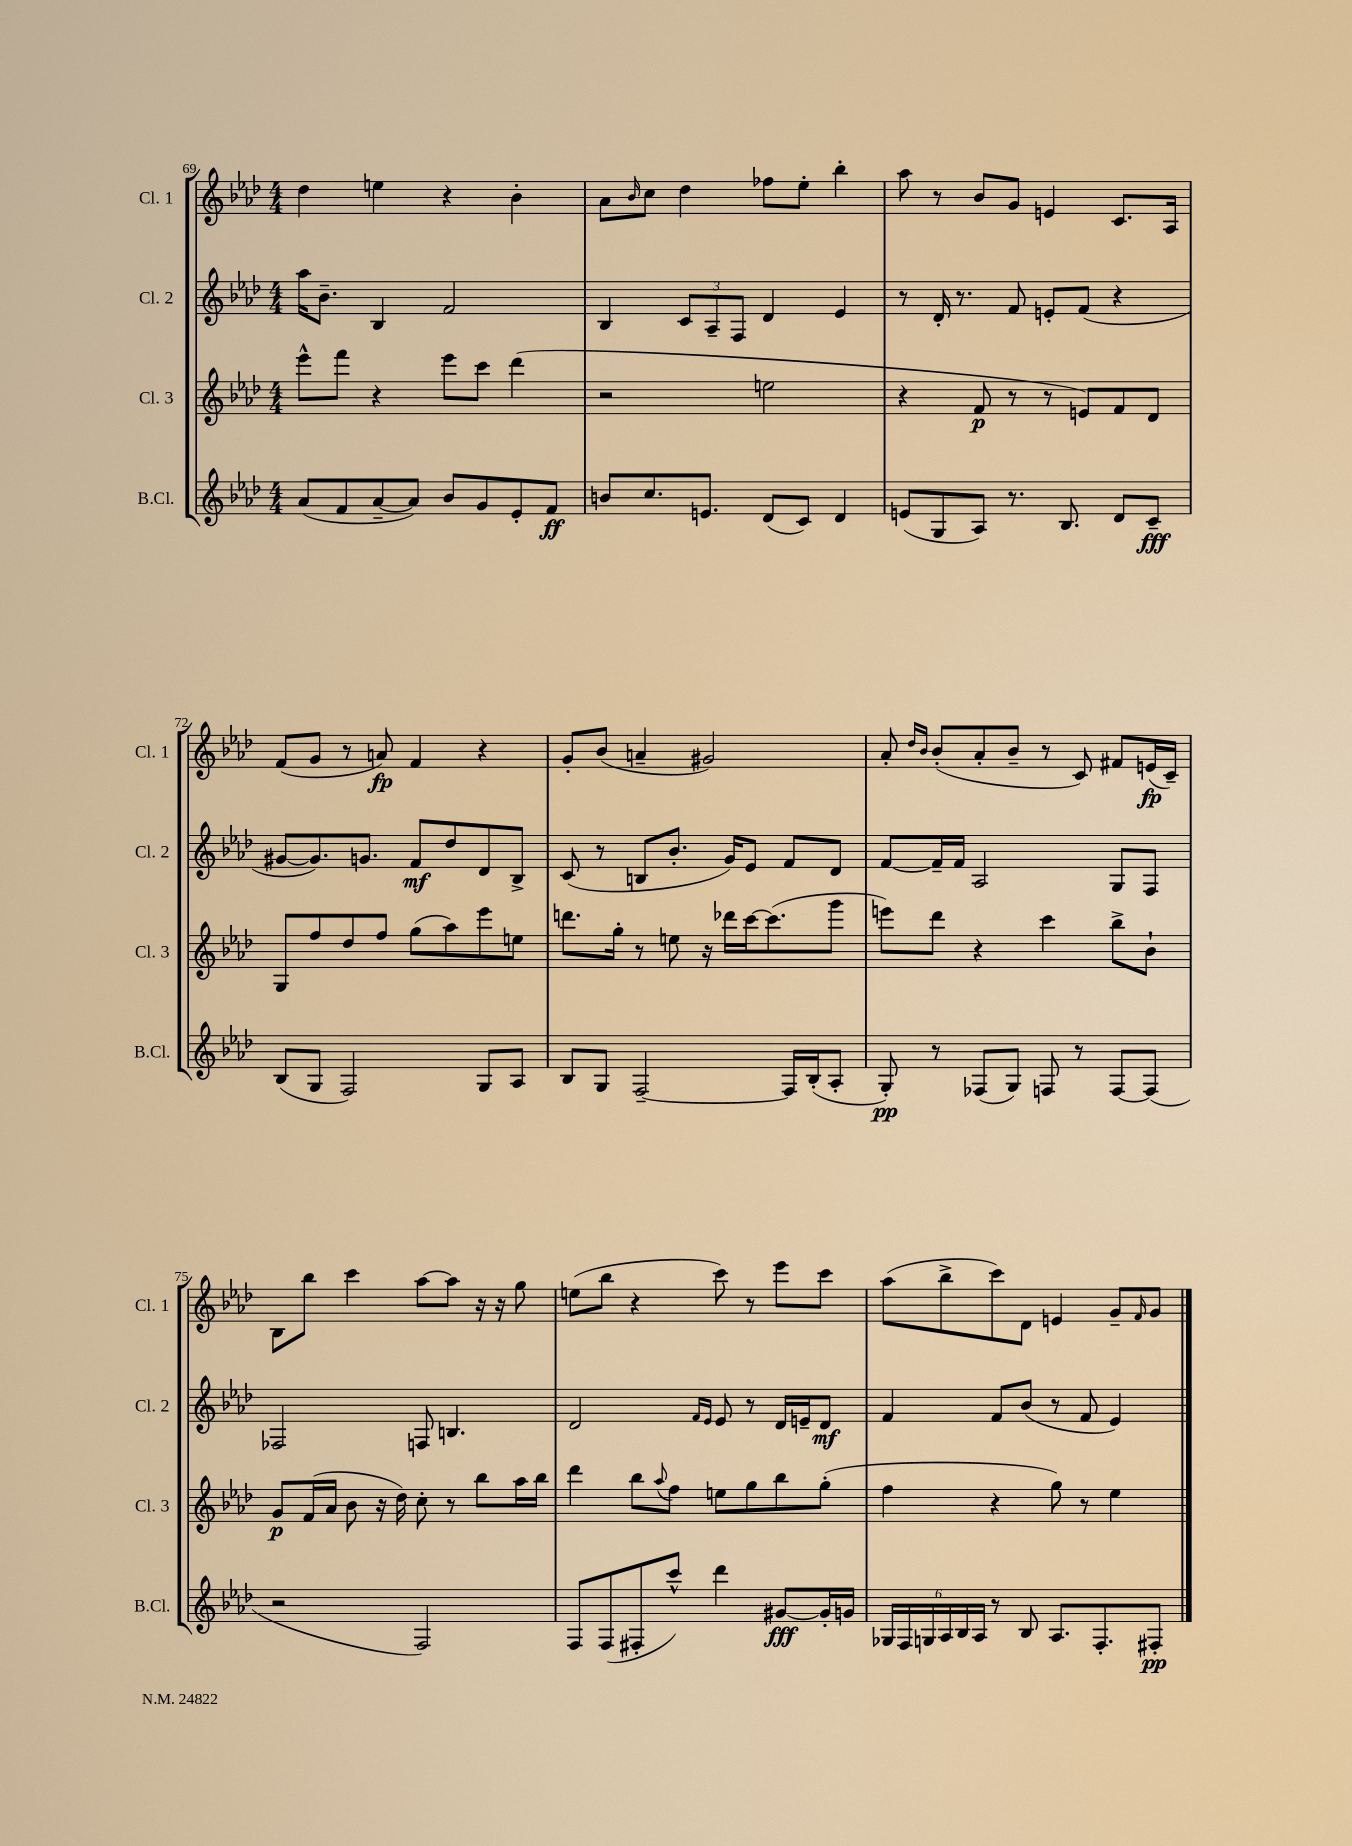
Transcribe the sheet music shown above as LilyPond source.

<<
\new StaffGroup <<
\new Staff = "s0" \with { instrumentName = "Cl. 1" shortInstrumentName = "Cl. 1" } {
    \clef treble \key aes \major \numericTimeSignature \time 4/4
    des''4 e''4 r4 bes'4-. |
    aes'8 \grace { bes'16 } c''8 des''4 fes''8 ees''8-. bes''4-. |
    aes''8 r8 bes'8 g'8 e'4 c'8. aes16 |
    f'8( g'8 r8 a'8\fp) f'4 r4 |
    g'8-. bes'8( a'4-- gis'2) |
    aes'8-. \grace { des''16 bes'16 } bes'8-.( aes'8-. bes'8-- r8 c'8) fis'8 e'16\fp( c'16--) |
    bes8 bes''8 c'''4 aes''8~ aes''8 r16 r16 g''8 |
    e''8( bes''8 r4 c'''8) r8 ees'''8 c'''8 |
    aes''8( bes''8-> c'''8) des'8 e'4 g'8-- \grace { f'16 } g'8 \bar "|." |
}
\new Staff = "s1" \with { instrumentName = "Cl. 2" shortInstrumentName = "Cl. 2" } {
    \clef treble \key aes \major \numericTimeSignature \time 4/4
    aes''16 bes'8.-- bes4 f'2 |
    bes4 \tuplet 3/2 { c'8 aes8-- f8 } des'4 ees'4 |
    r8 des'16-. r8. f'8 e'8-. f'8( r4 |
    gis'8~ gis'8.) g'8. f'8\mf des''8 des'8 bes8-> |
    c'8( r8 b8 bes'8.-. g'16) ees'8 f'8 des'8 |
    f'8~ f'16-- f'16 aes2 g8 f8 |
    fes2 f8 b4. |
    des'2 \grace { f'16 ees'16 } ees'8 r8 des'16 e'16-- des'8\mf |
    f'4 f'8 bes'8( r8 f'8 ees'4) \bar "|." |
}
\new Staff = "s2" \with { instrumentName = "Cl. 3" shortInstrumentName = "Cl. 3" } {
    \clef treble \key aes \major \numericTimeSignature \time 4/4
    ees'''8-^ f'''8 r4 ees'''8 c'''8 des'''4( |
    r2 e''2 |
    r4 f'8\p r8 r8 e'8) f'8 des'8 |
    g8 f''8 des''8 f''8 g''8( aes''8) ees'''8 e''8 |
    d'''8. g''16-. r8 e''8 r16 des'''16 c'''16~ c'''8.( g'''8 |
    e'''8) des'''8 r4 c'''4 bes''8-> bes'8-! |
    g'8\p f'16( aes'16 bes'8 r16 des''16) c''8-. r8 bes''8 aes''16 bes''16 |
    des'''4 bes''8 \appoggiatura { aes''8 } f''8 e''8 g''8 bes''8 g''8-.( |
    f''4 r4 g''8) r8 ees''4 \bar "|." |
}
\new Staff = "s3" \with { instrumentName = "B.Cl." shortInstrumentName = "B.Cl." } {
    \clef treble \key aes \major \numericTimeSignature \time 4/4
    aes'8( f'8 aes'8~-- aes'8) bes'8 g'8 ees'8-. f'8\ff |
    b'8 c''8. e'8. des'8( c'8) des'4 |
    e'8( g8 aes8) r8. bes8. des'8 c'8--\fff |
    bes8( g8 f2) g8 aes8 |
    bes8 g8 f2~-- f16 bes16-.( aes8-. |
    g8-.\pp) r8 fes8( g8) f8 r8 f8~ f8( |
    r2 f2) |
    f8 f8( fis8-. c'''8-^) des'''4 gis'8~\fff gis'16-. g'16 |
    \tuplet 6/4 { ges16 f16 g16 aes16 bes16 aes16 } r8 bes8 aes8. f8.-. fis8-.\pp \bar "|." |
}
>>
>>
\layout { \context { \Score currentBarNumber = #69 } }
